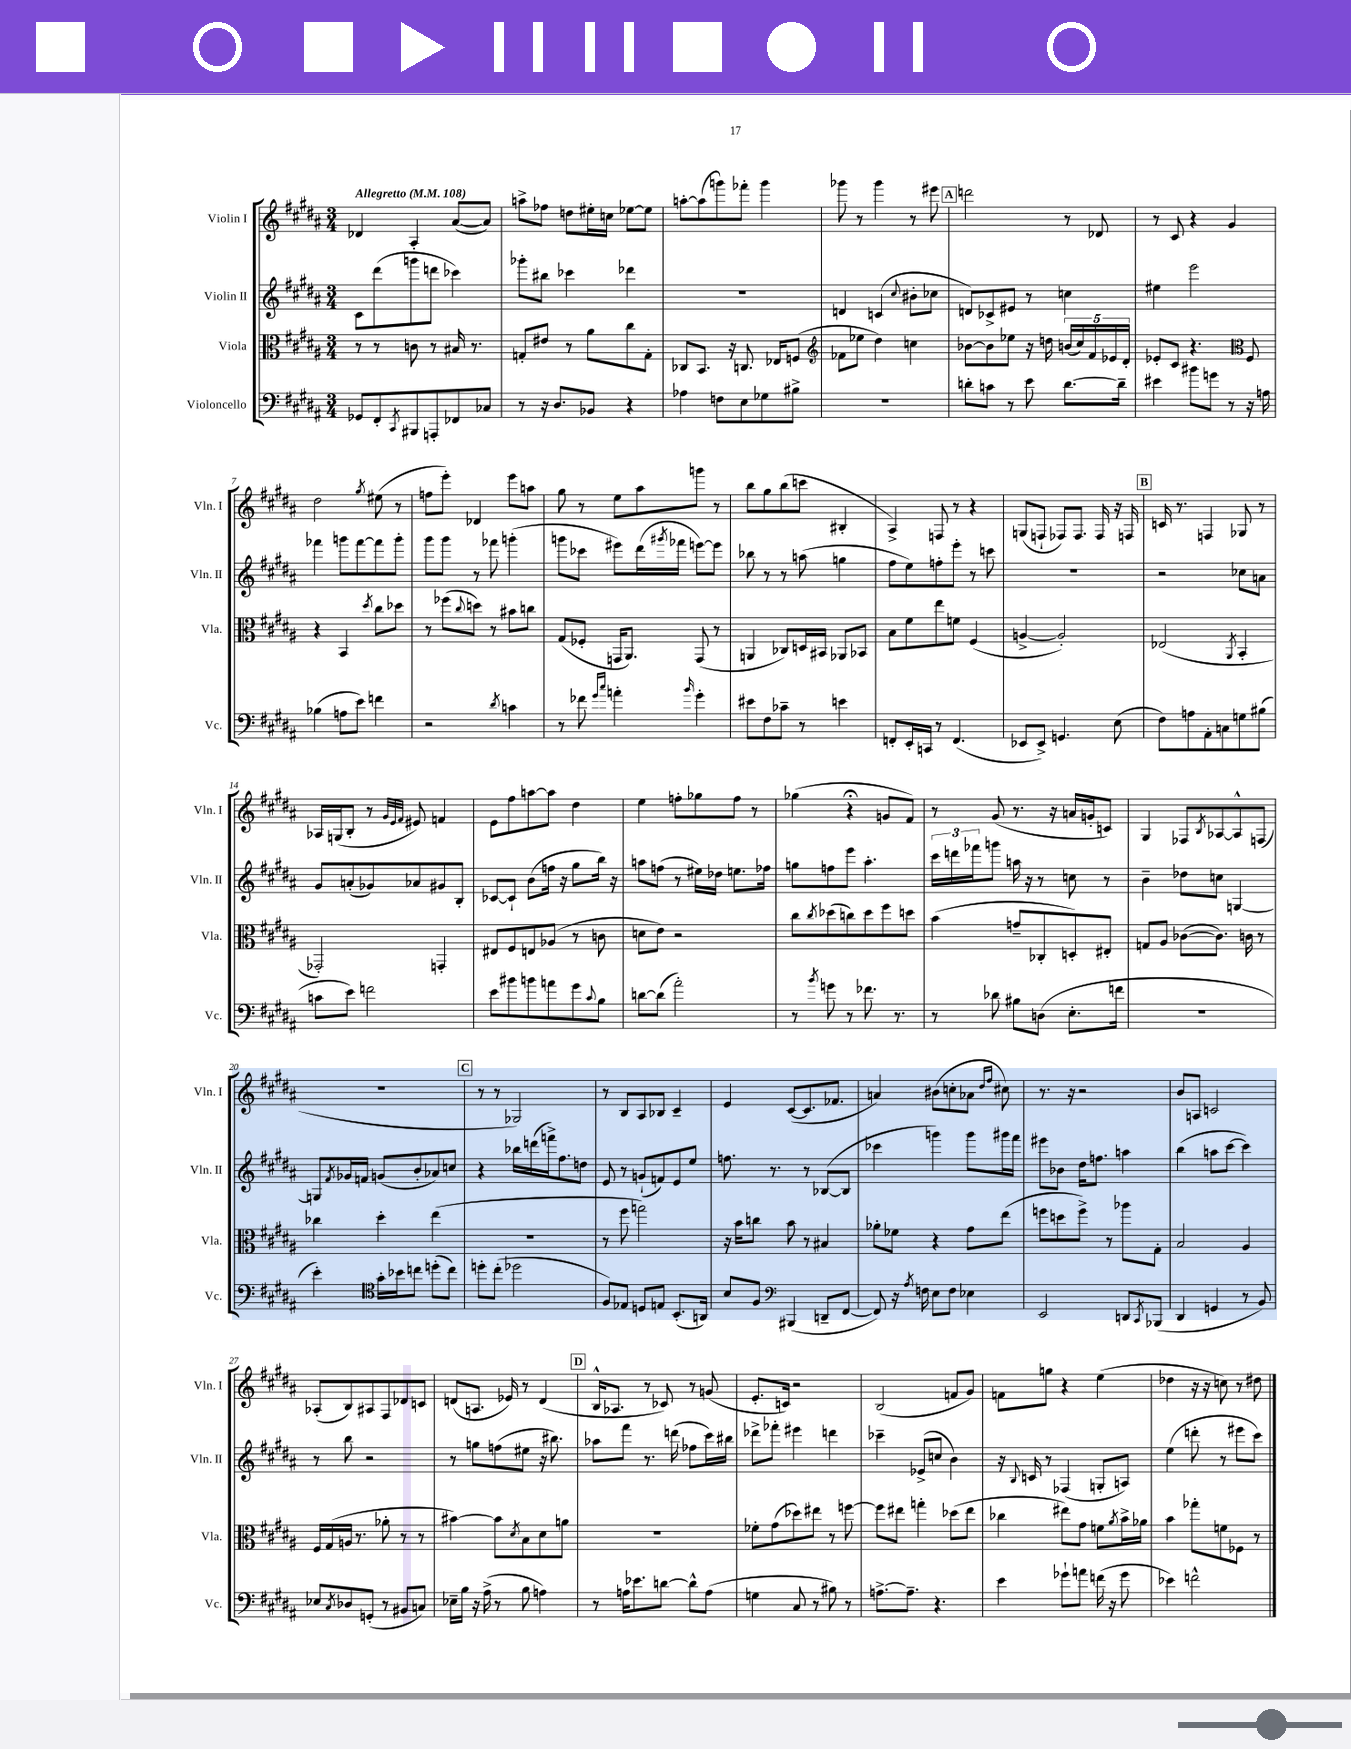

**kern	**kern	**kern	**kern
*staff4	*staff3	*staff2	*staff1
*clefF4	*clefC3	*clefG2	*clefG2
*k[f#c#g#d#a#]	*k[f#c#g#d#a#]	*k[f#c#g#d#a#]	*k[f#c#g#d#a#]
*M3/4	*M3/4	*M3/4	*M3/4
*MM108	*MM108	*MM108	*MM108
8GG-	8r	8c#	4d-
8FF#'	8r	(8ddd#	.
8qCC#	.	.	.
8BBB#	8c	8ggg	4A#'
8AAA'	8r	8ddd	.
8FF-	16B#	4ccc-)	([8a#
.	8.r	.	.
8C-	.	.	8a#])
=	=	=	=
8r	8G'	8ggg-'	8aa^
16r	8e#	8bb#	8ff-
8.D#	.	.	.
.	8r	4ccc-	8dd
8BB-	8a#	.	16ee#'
.	.	.	16cc
4r	8cc#	4ddd-	[8ee-
.	8G'	.	8ee-]
=	=	=	=
4A-	8C-	2.r	[8aa'
.	8.BB	.	(8aa]
8F	.	.	8ggg)
.	16r	.	.
8E	8.C	.	8fff-'
8G-	.	.	4ggg
.	16E-	.	.
8B#^	(8F	.	.
=	=	=	=
*	*clefG2	*	*
2.r	8f-	4d	8ggg-
.	8ee-	.	8r
.	4dd#)	(4c	4ggg-
.	.	8qqcc#	.
.	4cc	8b#'	8r
.	.	8cc-	8eee#
=	=	=	=
8d'	[8b-	8d)	2ddd
8c	8b-]	8c-^	.
8r	8ee-	8e#	.
8e	16r	8r	.
.	16dd	.	.
[8.d	(20b	4cc	8r
.	20cc#)	.	.
.	20f#	.	.
.	.	.	8d-
.	20e-	.	.
16d~]	.	.	.
.	20d#'	.	.
=	=	=	=
4e#	8e-'	4ee#	8r
.	8c#	.	8c#
8b#	4.r	2eee	4r
8g	.	.	.
8r	.	.	4g#
*	*clefC3	*	*
16r	8F#	.	.
16A	.	.	.
=	=	=	=
(4B-	4r	4fff-	2dd#
8A	4BB	8ggg	.
8e)	.	[8fff-	.
.	8qdd#	.	8qgg#
4f	8cc#	8fff-]	(8ee#
.	8dd-	8ggg'	8r
=	=	=	=
2r	8r	8ggg#	8ff
.	(8ff-	8ggg#	8eee')
.	8qqcc#	.	.
.	8dd)	8r	4d-
.	8r	8fff-	.
8qd#	.	.	.
4c	8b#	(4ggg'	8eee
.	8cc	.	8aa
=	=	=	=
8r	(8G#	8ggg	8gg#
8f-	8F-'	8ccc-	8r
16qqg#	.	.	.
16qqcc#	.	.	.
4a'	16GG	8eee#)	8ee
.	8.AA#)	.	.
.	.	(16ddd#	8aa#
.	.	8qggg#	.
.	.	16fff-	.
16qqb	.	.	.
4g#'	(8GG	[8eee)	8ggg
.	8r	8eee]	8r
=	=	=	=
8e#	4AA	8bb-	8bb
8F#	.	8r	8gg#
8c-~	8C-)	8r	(8bb
8r	16D	(8aa	8ccc
.	16BB#	.	.
4e	8AA-	4gg	4B#'
.	8BB-	.	.
=	=	=	=
8FF'	8B	8ff#	4A#^)
16EE'	8f#	8ee)	.
16CC	.	.	.
8r	8ee	8ff'	8F
(4.FF	8f	8eee'	8r
.	(4F#	8r	4r
.	.	8ccc	.
=	=	=	=
8EE-	[4A^	2.r	(8G
8EE-^)	.	.	8F`
4.GG	2A'])	.	8F-)
.	.	.	8.F-
.	.	.	16F-
(8E	.	.	16r
.	.	.	16F
=	=	=	=
8F#)	(2E-	2r	16c
.	.	.	8.r
8A	.	.	.
8AA#'	.	.	4F
8C	.	.	.
.	8qAA#	.	.
8G	4BB'	8cc-	8G-
(8B#	.	8a	8r
=	=	=	=
8c	2GG-')	8g#	16A-
.	.	.	(16G
8e)	.	(8a'	8B'
2f	.	8g-)	8r
.	.	.	32qqg#
.	.	.	32qqe
.	.	.	32qqf#
.	.	8a-	8e#)
.	4GG'	8g#	4f
.	.	8B'	.
=	=	=	=
8e	8E#	[8c-	8e
8b#	8F#	8c-`]	8ff#
8b	8E	(8b	[8aa
8a	(8A-	16ff	8aa]
.	.	16r	.
8g#	8r	8gg#	4dd#
8qqc#	.	.	.
8B	8c	16bb)	.
.	.	16r	.
=	=	=	=
[8d	8d	8aa	4ee
(8d]	8e)	(8ff	.
2a#')	2r	8r	8ff'
.	.	16ee#)	8gg-
.	.	16dd-	.
.	.	8.ee	8ff
.	.	.	8r
.	.	16ff-	.
=	=	=	=
8r	8cc#	8gg	(4gg-
8qb	8qcc#	.	.
8g	(8dd-	8ff	.
8r	8cc)	8eee	4r;
8.f-	8dd-	4.aa#'	.
.	8ff#	.	8g
8.r	.	.	.
.	8dd	.	8f#)
=	=	=	=
8r	(4b	24ccc#	8r
.	.	24ddd	.
.	.	24fff-	.
8d-	.	8ggg	(8g#
8B#	8g~	16aa	8.r
.	.	16r	.
(8D	8C-'	8r	.
.	.	.	16r
8.E'	8D')	8cc	16a
.	.	.	16g'
.	8E#'	8r	8c)
16f	.	.	.
=	=	=	=
2.r	8G	4b~	4G#
.	8A#	.	.
.	([8c-	8dd-	8F-
.	.	.	8qB
.	8.c-])	8cc	[8A-
.	.	[4G	8A-^^]
.	16c	.	.
.	8r	.	(8F
=	=	=	=
4e')	4cc-	8G]	2.r
.	.	8qf#	.
.	.	16g-	.
.	.	16f	.
*clefC4	*	*	*
16g#'	4dd#'	(8g	.
16b-	.	.	.
8cc	.	8b'	.
(8dd'	(4ee	8a-)	.
8cc)	.	8cc	.
=	=	=	=
8dd'	2.r	4r	8r
(8cc#'	.	.	8r
2dd-	.	16bb-	2G-)
.	.	(16ddd	.
.	.	16fff^)	.
.	.	8.ff#	.
.	.	8dd	.
=	=	=	=
8F#)	8r	8e	8r
8E-	8ff#	8r	8B
8D	2gg)	(8g`	8A#
8E	.	8f)	8B-
(8.BB'	.	8e	4c#~
.	.	8ee	.
16AA)	.	.	.
=	=	=	=
8B	16r	8.ff	4e
.	16b	.	.
8F#	8cc	.	.
.	.	8.r	.
*clefF4	*	*	*
(4BBB#	8b	.	([8c#
.	8r	8r	8.c#]
8DD~	4B#	([8B-	.
.	.	.	8.f-
[8FF#	.	8B-]	.
=	=	=	=
8FF#])	8a-'	4ccc-	4a)
16r	8f-	.	.
8qA#	.	.	.
16F	.	.	.
8E	4r	4ggg)	(8b#
8F	.	.	8cc'
4E-	8g#	8ggg	8a-
.	.	.	16qqdd#
.	.	.	16qqff#
.	(8ee	16ggg#	8cc#)
.	.	16fff#	.
=	=	=	=
2EE	8ff	8eee#	8.r
.	8dd	8b-	.
.	.	.	16r
.	8ff^)	16dd#	2r
.	.	8.ff	.
.	8r	.	.
8DD	8aa-	4aa	.
8qCC#	.	.	.
(8BBB-	8G#'	.	.
=	=	=	=
4DD#	2B	(4bb	8b
.	.	.	8A
4GG	.	8aa	2c
.	.	[8ccc#	.
8r	4A#	4ccc#])	.
8BB)	.	.	.
=	=	=	=
8E-	16F#	8r	(8A-'
.	(16G#	.	.
8qC#	.	.	.
8D-	16A	8bb	8B)
.	8.r	.	.
(8GG'	.	2r	8A#
8r	8a-'	.	8F#
8BB#	8r	.	8d-
8C)	8r	.	8c
=	=	=	=
16E-~	[4b#)	8r	(8d
16B	.	.	.
16r	.	8gg	8.A
(16A#^	.	.	.
8r	8b#]	(8ff	.
.	.	.	16e-)
.	8qd#	.	.
8B	8B	8ee#	8r
4A)	8d#	16r	(4d
.	.	8.bb#)	.
.	8a	.	.
=	=	=	=
8r	2.r	8aa-	16B^^
.	.	.	8.A-
16A	.	8fff#	.
8.e-	.	.	.
.	.	8.r	8r
[8d	.	.	8c-)
.	.	(16ddd	.
8d^^]	.	8ff-	8r
(8A	.	16ccc#)	(8g
.	.	16bb#	.
=	=	=	=
4G	8f-'	8ddd-^	8.e'
.	(8g#	8fff-'	.
.	.	.	16c)
8C#	8dd-)	4eee#	2r
8r	8ee#	.	.
8B#)	8r	4ddd	.
8r	[8ff	.	.
=	=	=	=
[8.A^	8ff]	4ccc-~	(2B
.	8ee#	.	.
8.A~]	.	.	.
.	4gg'	(8e-^	.
4.r	.	8cc	.
.	(8dd-	4b)	8f
.	8ee#	.	8g#)
=	=	=	=
4e	4cc-	16r	8f
.	.	8qqB	.
.	.	16c	.
.	.	8r	8gg
8g-`	8ee#)	(4F-	4r
8a	8g#	.	.
(16f	8f	8G'	(4ee
16r	.	.	.
.	8qa#	.	.
8g-	16b^	8A)	.
.	16a-	.	.
=	=	=	=
4e-)	4b	(4ee	4dd-
2f^^	8gg-'	8ddd'	16r
.	.	.	16r
.	8f	8r	8cc)
.	8F-	8eee#	8r
.	8r	8ccc#)	8dd#
==	==	==	==
*-	*-	*-	*-
